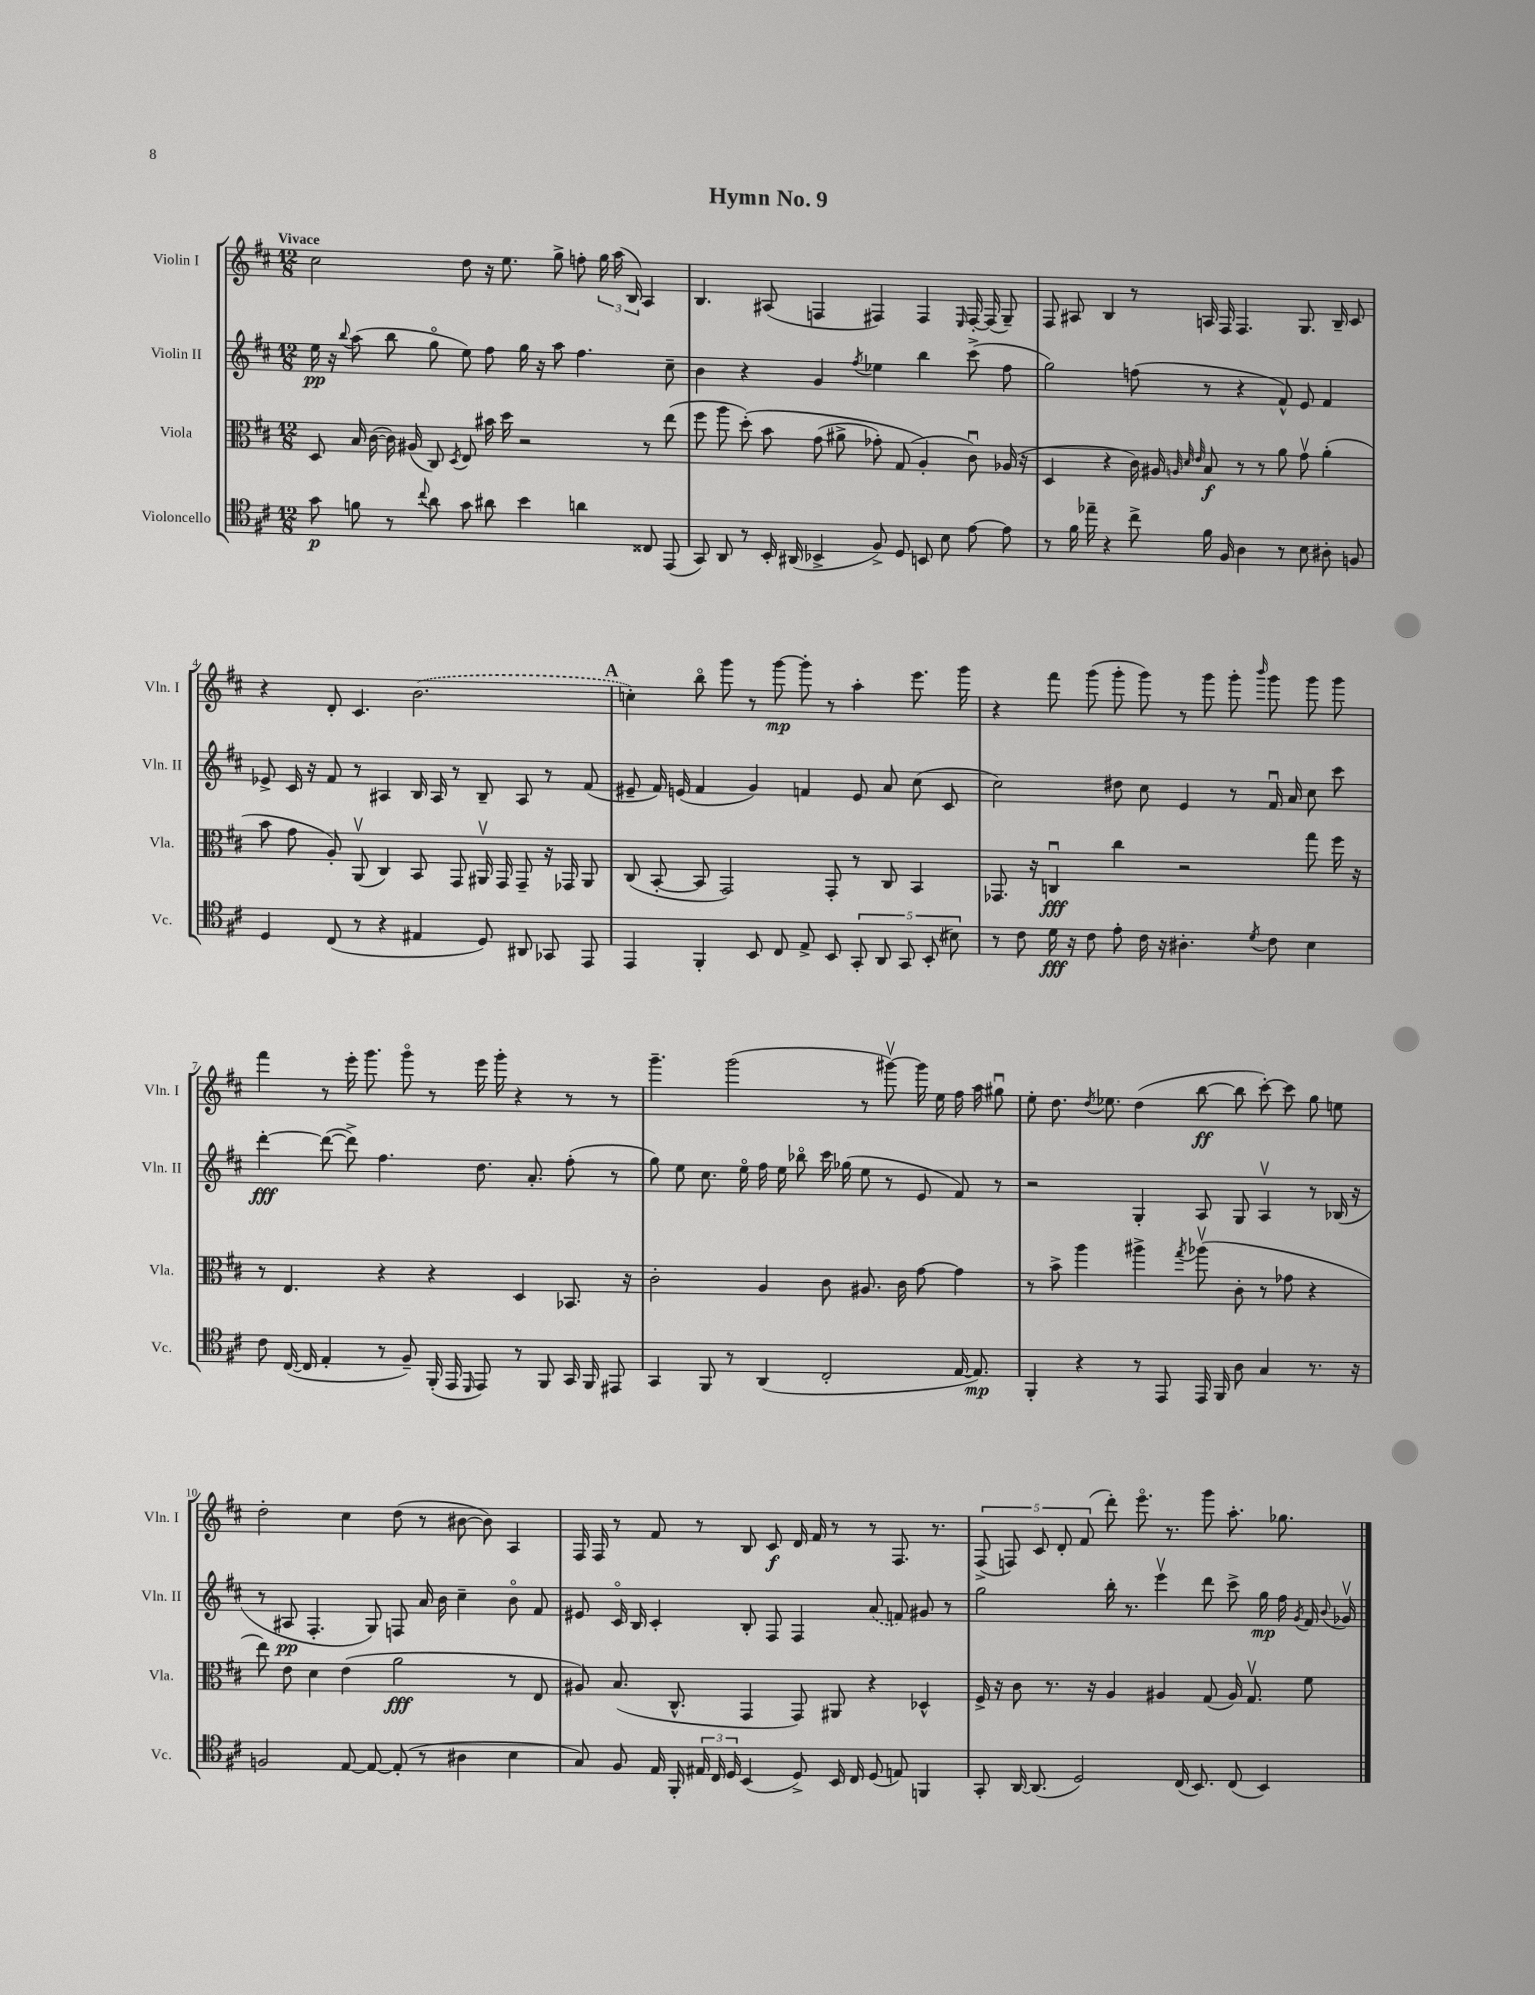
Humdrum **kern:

**kern	**kern	**kern	**kern
*staff4	*staff3	*staff2	*staff1
*clefC4	*clefC3	*clefG2	*clefG2
*k[f#c#]	*k[f#c#]	*k[f#c#]	*k[f#c#]
*M12/8	*M12/8	*M12/8	*M12/8
8g\	8D/	16ee\	2cc#\
.	.	16r	.
.	.	8qqbb/	.
8f\	16B/	(8aa\	.
.	([16c#\	.	.
8r	16c#\])	8bb\	.
.	(16A#/	.	.
8qqcc#/	.	.	.
8a\	8C#/)	8ggo\	.
.	8qD/	.	.
8g\	8E/	8ee\)	8dd\
8a#\	16b#\	8ff#\	16r
.	16dd\	.	8.ee\
4b\	2r	16gg\	.
.	.	16r	.
.	.	8aa\	8gg^\
4a\	.	4.ff#\	8ff'\
.	.	.	24gg\
.	.	.	(24aa\
.	.	.	24B/)
8C##/	8r	.	4A/
(8EE/	(8ee\	8cc#~\	.
=	=	=	=
8GG/)	8ff#\	4b\	4.B/
8AA/	8aa\	.	.
8r	&(8dd'\)	4r	.
16BB'/	8b\	.	(8A#/
(16AA#/	.	.	.
4BB-^/	(8g\	4g/	4F/
.	8a#^\	.	.
.	.	8qff#/	.
8F#^/)	8g-'\)	4ee-\	4F#/)
8D/	(8G/	.	.
8BB/	4A'/&)	4bb\	4F#/
8B\	.	.	.
.	.	.	16qqE/
[8e\	8c#u\)	(8ccc#^\	[16F#'/
.	.	.	(16F#/]
8e\]	(16A-/	8ff#\	8G~/)
.	16r	.	.
=	=	=	=
8r	4D/	2gg\)	8F#/
16f#\	.	.	8A#/
16ee-~\	.	.	.
4r	4r	.	4B/
8cc#^\	16c#\)	(8ff\	8r
.	16A#/	.	.
.	32qqA/	.	.
.	32qqd/	.	.
.	32qqe/	.	.
16f#\	8B/	8r	16A/
16F#/	.	.	16F#/
4A\	8r	4r	4.F#/
.	8r	.	.
8r	8a\	8f#^^/)	.
8B\	8gv\	8e/	8.G/
8A#'\	(4a'\	4f#/	.
.	.	.	16B~/
8F/	.	.	8c#/
=	=	=	=
4D/	8b\	8e-^/	4r
.	8g\	16c#/	.
.	.	16r	.
(8C#/	8A'/)	8f#/	8d'/
8r	(8AAv/	8r	4.c#/
4r	4C#/)	4A#/	.
4E#/	8BB/	16B/	(2.b\
.	.	16A#/	.
.	8GG/	8r	.
8D/)	16AA#v/	8B~/	.
.	16GG/	.	.
8AA#/	8GG~/	8A#/	.
8GG-/	16r	8r	.
.	16GG-/	.	.
8EE/	8AA#/	(8f#/	.
=	=	=	=
4EE/	(8C#/	8e#~/	4cc'\)
.	[8BB'/	16f#/)	.
.	.	(16e/	.
4FF#'/	8BB/]	4f#/	8bbo\
.	2GG/)	.	8ggg\
8BB/	.	4g/)	8r
8C#/	.	.	[8ggg\
8E^/	.	4f/	8ggg'\]
8BB/	8GG'/	.	8r
10GG'/	8r	8e/	4aa'\
10AA/	.	.	.
.	8C#/	8a/	.
10GG/	.	.	.
.	4BB/	(8cc#\	8.eee\
(10BB'/	.	.	.
.	.	8c#/	.
10B#\)	.	.	.
.	.	.	16ggg\
=	=	=	=
8r	8.GG-/	2cc#\)	4r
8c#\	.	.	.
.	16r	.	.
16d\	4Cu/	.	8fff#\
16r	.	.	.
8c#\	.	.	(8ggg\
8e'\	4cc#\	8dd#\	8ggg'\
16c#\	.	8cc#\	8ggg\)
16r	.	.	.
4.A#'\	2r	4e/	8r
.	.	.	8ggg\
.	.	8r	8ggg'\
8qd/	.	.	16qqbbb/
8c#\	.	16f#u/	8ggg\
.	.	16a/	.
4B\	8gg\	8cc#\	8ggg\
.	16ff#\	8ccc#\	8ggg\
.	16r	.	.
=	=	=	=
8c#\	8r	[4ddd'\	4fff#\
([16C#/	4.E/	.	.
16C#/]	.	.	.
4E'/	.	(8ddd\_	8r
.	.	8ddd^\])	16eee'\
.	.	.	8.ggg\
8r	4r	4.ff#\	.
8F#~/)	.	.	8gggo\
(16FF#'/	4r	.	8r
16EE/	.	.	.
16qqDD/	.	.	.
8EE/)	.	8.dd\	16eee\
.	.	.	16ggg'\
8r	4D/	.	4r
.	.	8.a'/	.
8FF#/	.	.	.
16GG/	8.BB-/	(8ff#'\	8r
16FF#/	.	.	.
8EE#/	.	8r	8r
.	16r	.	.
=	=	=	=
4GG/	2c#'\	8gg\)	4.ggg~\
.	.	8ee\	.
8FF#/	.	8.cc#\	.
8r	.	.	(2ggg\
.	.	16eeo\	.
(4AA/	4A/	16ff#\	.
.	.	16ee\	.
.	.	8bb-o\	.
2C#'/	8c#\	16ccc#\	.
.	.	(16gg-\	.
.	8.A#/	8ee\	8r
.	.	8r	[8ggg#v\)
.	16c#\	.	.
.	[8g\	8e/	16ggg#\]
.	.	.	16ee\
[16E/	4g\]	8f#/)	16ff#\
8.E/])	.	.	16aa\
.	.	8r	8gg#u\
=	=	=	=
4FF#'/	8r	2r	8ee'\
.	8b^\	.	8.dd\
4r	4aa\	.	.
.	.	.	8qdd/
.	.	.	8.ee-\
8r	4aa#^\	4G'/	(4dd\
8EE/	.	.	.
.	8qgg/	.	.
16EE/	(8aa-v\	8A/	[8bb\
16FF#/	.	.	.
8A\	8c#'\	8G/	8bb\]
4G/	8r	4Av/	[8ccc#'\)
.	8g-\	.	8ccc#\]
8.r	4r	8r	8gg\
.	.	(16B-/	8ee\
16r	.	16r	.
=	=	=	=
2F/	8ee\)	8r	2dd'\
.	8e\	8A#/	.
.	4d\	4.F#'/	.
[8E/	(4e\	.	4cc#\
8E/_	.	8G/)	.
(8E'/]	2a\	8F/	(8dd\
8r	.	16a/	8r
.	.	16b\	.
4A#\	.	4cc#~\	[8b#\
.	.	.	8b#\])
4B\	8r	8bo\	4A/
.	8E/	8f#/	.
=	=	=	=
8G/)	8A#/)	8e#/	16F#/
.	.	.	16F#/
8F#/	(8.B/	16c#o/	8r
.	.	16B/	.
16E/	.	4c#'/	8f#/
16FF#'/	8.C#^^/	.	.
24E#/	.	.	8r
24C#/	.	.	.
24D/	.	.	.
(4BB/	4GG/	8B'/	8B/
.	.	8F#/	8c#/
8D^/)	8GG/)	4F#/	16d/
.	.	.	16f#/
16BB/	8AA#/	.	8r
16C#/	.	.	.
(8D/	4r	(8a/	8r
8E/)	.	8f/)	8.F#/
4FF/	4D-^^/	8g#/	.
.	.	.	8.r
.	.	8r	.
=	=	=	=
8GG'/	16F#^/	2gg\	(10F#^/
.	16r	.	.
.	.	.	10F/)
[16AA/	8c#\	.	.
(8.AA/]	.	.	.
.	.	.	10c#/
.	8.r	.	.
.	.	.	10d'/
2D/)	.	.	.
.	.	.	(10f#/
.	16r	.	.
.	4A/	16bb'\	8ddd'\)
.	.	8.r	.
.	.	.	8.eeeo\
.	4A#/	4eeev\	.
.	.	.	8.r
(16C#/	.	.	.
8.BB/)	.	.	.
.	(8G/	8ddd\	8ggg\
(8C#/	16A#/)	8ccc#^\	8.aa'\
.	8.Gv/	.	.
4BB/)	.	16gg\	.
.	.	16ff#\	8.gg-\
.	.	8qg/	.
.	8f#\	16f#/	.
.	.	8qqb/	.
.	.	16g-v/	.
==	==	==	==
*-	*-	*-	*-
